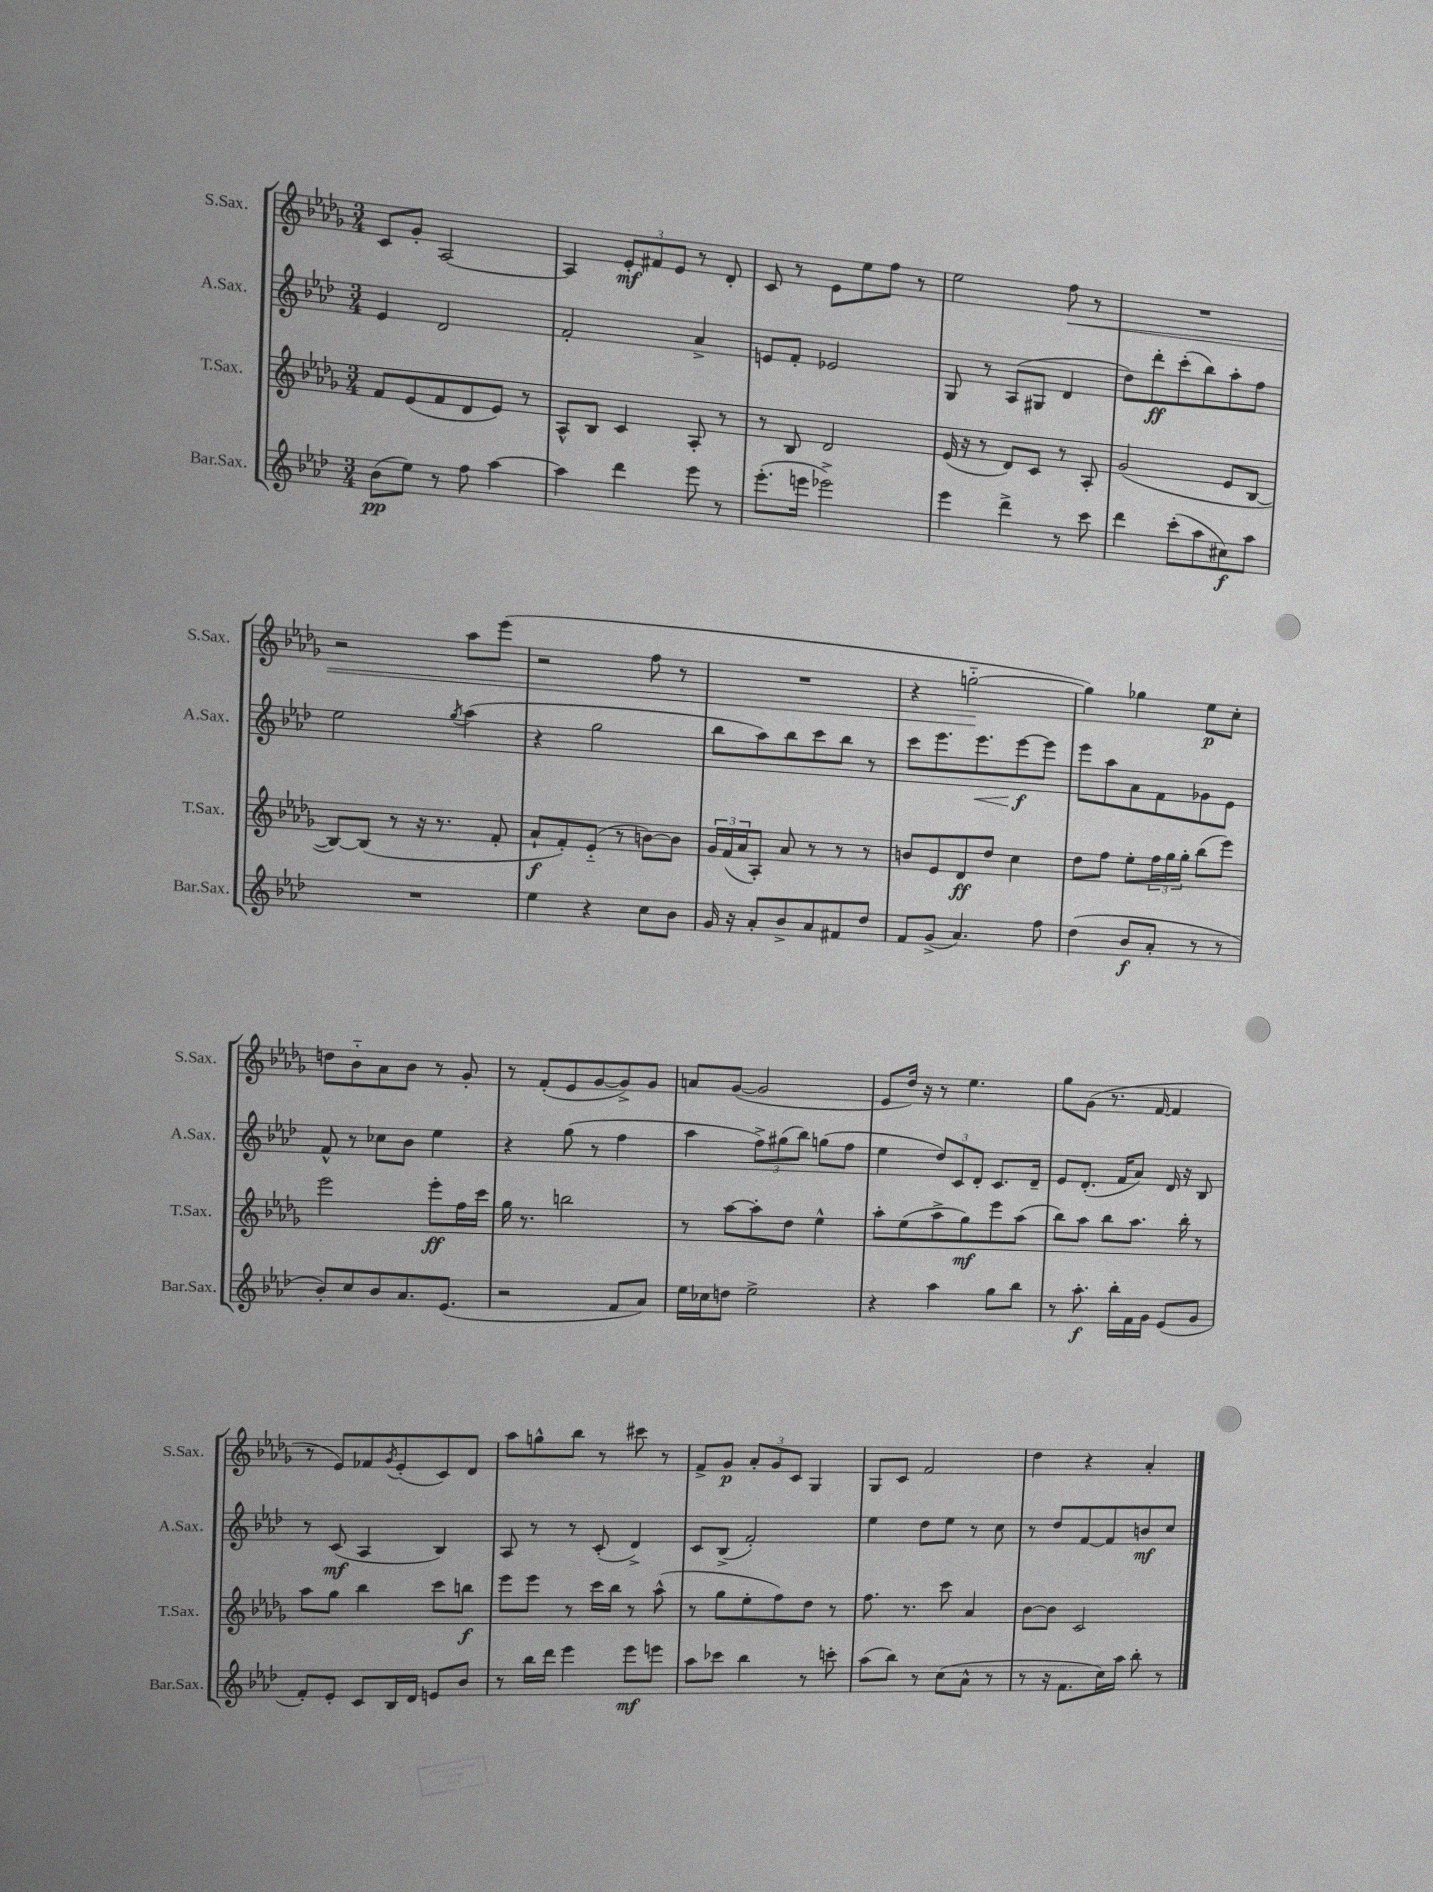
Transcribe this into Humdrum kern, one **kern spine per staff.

**kern	**kern	**kern	**kern
*staff4	*staff3	*staff2	*staff1
*clefG2	*clefG2	*clefG2	*clefG2
*k[b-e-a-d-]	*k[b-e-a-d-g-]	*k[b-e-a-d-]	*k[b-e-a-d-g-]
*M3/4	*M3/4	*M3/4	*M3/4
(8b-	8f	4e-	8c
8ee-)	(8e-	.	8g-'
8r	8f	2d-	[2A-
8ff	8d-	.	.
[4aa-	8e-)	.	.
.	8r	.	.
=	=	=	=
4aa-]	8A-^^	2f'	4A-]
.	8B-	.	.
4ddd-	4c	.	12e-'
.	.	.	12f#
.	.	.	12e-
8eee-	8A-'	4a-^	8r
8r	8r	.	8d-'
=	=	=	=
(8.eee-'	8r	8e	8c
.	8B-	8f'	8r
16eee	.	.	.
2eee-^)	2d-	2e-	8e-
.	.	.	8ee-
.	.	.	8ff
.	.	.	8r
=	=	=	=
4eee-	(16e-	8G	2ee-
.	16r	.	.
.	8r	8r	.
4ddd-^	8d-)	(8A-	.
.	8c	8G#	.
8r	8r	4d-	8ff
8ccc	8A-'	.	8r
=	=	=	=
4ddd-	(2g-	8dd-)	2.r
.	.	8ddd-'	.
(8ccc'	.	(8ccc'	.
8aa-	.	8bb-)	.
8cc#)	8e-	8aa-'	.
8aa-	[8B-	8ff	.
=	=	=	=
2.r	8B-_)	2ee-	2r
.	(8B-]	.	.
.	8r	.	.
.	16r	.	.
.	8.r	.	.
.	.	8qgg	.
.	.	(4aa-	8aa-
.	8f'	.	(8eee-
=	=	=	=
4ee-	8a-`	4r	2r
.	8f')	.	.
4r	(8e-'~	2gg	.
.	8r	.	.
8cc	[8b)	.	8ff
8b-	8b]	.	8r
=	=	=	=
16g	24g-	8bb-	2.r
.	(24f	.	.
16r	.	.	.
.	24a-	.	.
8a-'	8A-')	8aa-)	.
8b-^	8a-	8bb-	.
8a-	8r	8ccc	.
8f#	8r	8bb-	.
8dd-	8r	8r	.
=	=	=	=
8f	8b	8ccc	4r
(8g^	8e-	8.eee-	.
4.a-)	8d-	.	[2gg'~
.	.	8.eee-	.
.	8dd-	.	.
.	4cc	[8eee-	.
8ff	.	8eee-]	.
=	=	=	=
(4dd-	8dd-	8eee-	4gg])
.	8ff	8aa-	.
8b-	8ee-'	8a-	4gg-
8a-'	24ff	8f	.
.	24gg-	.	.
.	24gg-'	.	.
8r	(8bb-	8g-	8ee-
8r	8eee-)	8e-	8cc'
=	=	=	=
8b-')	2eee-	8f^^	8dd
8cc	.	8r	8b-'~
8b-	.	8cc-	8a-
8.a-	.	8b-	8b-
.	8eee-'	4ee-	8r
(8.e-	.	.	.
.	16ff	.	8g-'
.	16ccc	.	.
=	=	=	=
2r	16gg-	4r	8r
.	8.r	.	.
.	.	.	(8f'
.	2bb	(8gg	8e-
.	.	8r	[8g-
8f	.	4ff	8g-^])
8a-)	.	.	8g-
=	=	=	=
16ee-	8r	4aa-	8a
16cc-	.	.	.
8dd	[8aa-	.	([8g-
2ee-^	8aa-']	12ff^)	2g-]
.	.	(12gg#	.
.	8dd-	.	.
.	.	12bb-)	.
.	4ee-^^	(8gg	.
.	.	8ff	.
=	=	=	=
4r	8aa-'	4ee-	8e-
.	(8ee-	.	16dd-)
.	.	.	16r
4aa-	8aa-^	12dd-)	8r
.	.	12c	.
.	8gg-)	.	4.ee-
.	.	12d-'	.
8gg	8eee-	8.c	.
8bb-	(8aa-	.	.
.	.	16d-~	.
=	=	=	=
8r	8bb-)	8e-	8gg-
8.aa-'	8aa-	(8.d-'	(8g-
.	8bb-	.	8.r
16bb-'	.	16f	.
16f	8.aa-	8a-)	.
16g	.	.	[16f
(8e-	.	16d-	4f]
.	16bb-'	16r	.
8g	8r	8B-	.
=	=	=	=
8f')	8aa-	8r	8r
8e-'	8gg-	(8c	8e-)
8c	4bb-	4A-	8f-
.	.	.	8qg-
16B-	.	.	(8e-'
16d-	.	.	.
8e	8ccc	4B-)	8c)
8b-	8bb	.	8d-
=	=	=	=
8r	8eee-	8A-	8aa-
16bb-	8eee-	8r	8gg^^
16ddd-	.	.	.
4eee-	8r	8r	8bb-
.	16ccc	(8c'	8r
.	16bb-	.	.
8eee-	8r	4d-^)	8ccc#
8eee	(8aa-^^	.	8r
=	=	=	=
8aa-	8r	8c	8f^
8ccc-	8gg-	(8B-^	8g-
4bb-	8ee-'	2f')	12a-'
.	.	.	12g-
.	8ff)	.	.
.	.	.	12c
8r	8dd-	.	4G-
8ccc'	8r	.	.
=	=	=	=
(8aa-	8.ff	4ee-	8G-
8bb-)	.	.	8c
.	8.r	.	.
8r	.	8dd-	2f
(8cc	8ccc	8ee-	.
8a-^^	4a-	8r	.
8r	.	8cc	.
=	=	=	=
8r	[8b-	8r	4dd-
16r	8b-]	8dd-	.
8.f	.	.	.
.	2c	[8f	4r
16cc)	.	8f]	.
16aa-	.	.	.
8bb-'	.	8b	4a-'
8r	.	8cc	.
==	==	==	==
*-	*-	*-	*-
